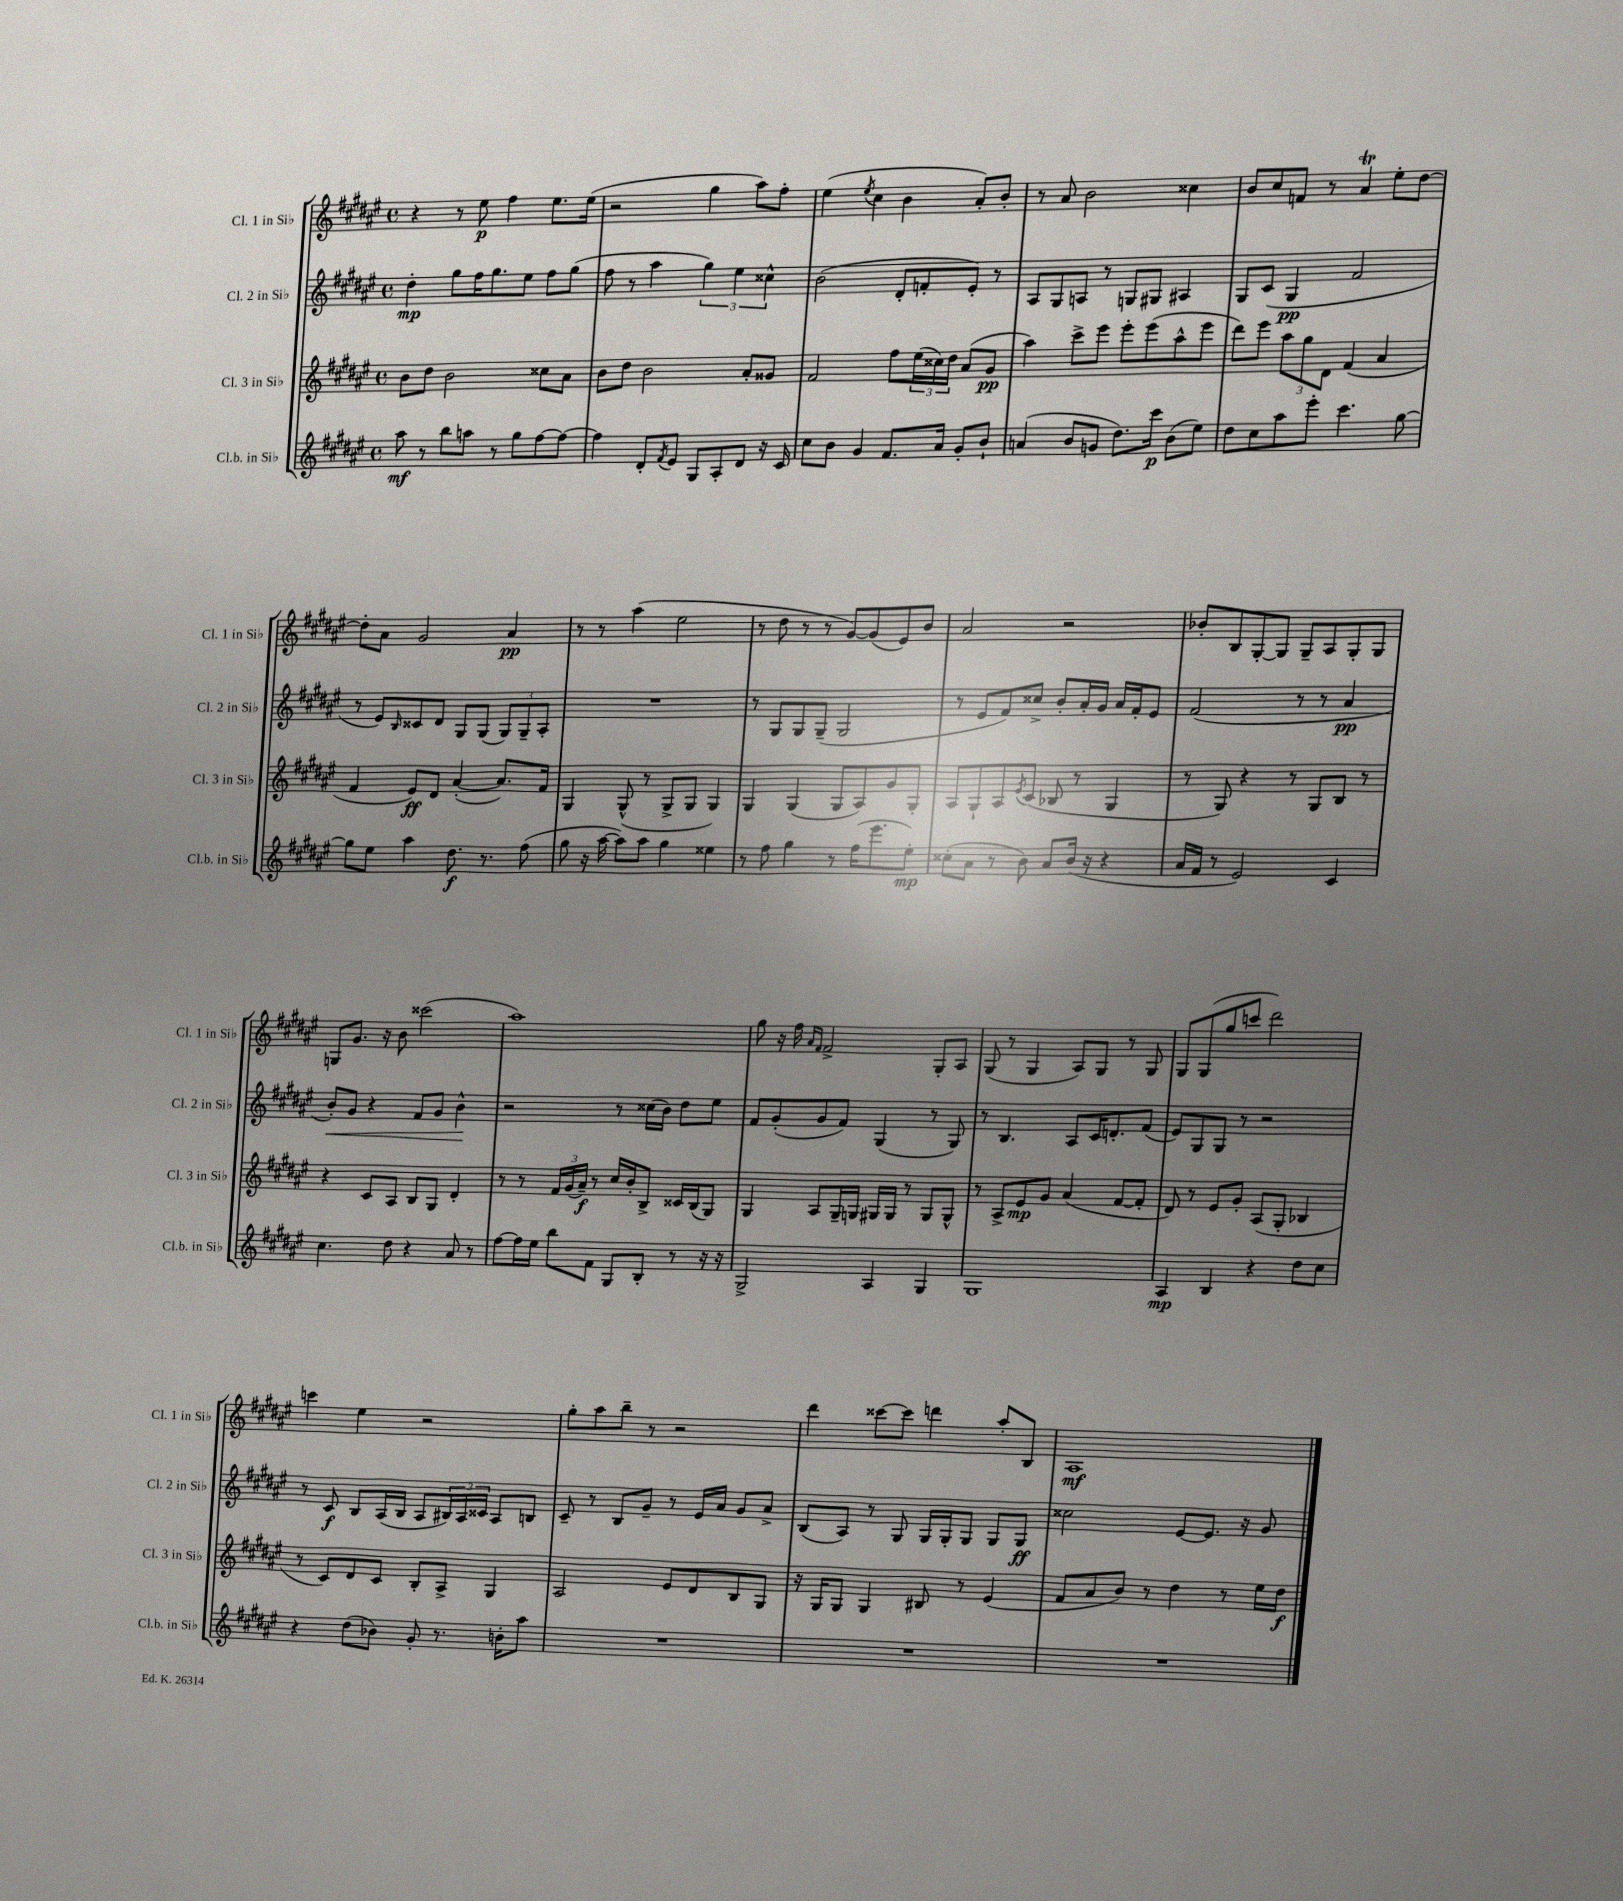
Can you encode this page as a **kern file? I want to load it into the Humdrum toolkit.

**kern	**kern	**kern	**kern
*staff4	*staff3	*staff2	*staff1
*clefG2	*clefG2	*clefG2	*clefG2
*k[f#c#g#d#a#e#]	*k[f#c#g#d#a#e#]	*k[f#c#g#d#a#e#]	*k[f#c#g#d#a#e#]
*M4/4	*M4/4	*M4/4	*M4/4
*met(c)	*met(c)	*met(c)	*met(c)
8aa#	8b	4dd#'	4r
8r	8dd#	.	.
8bb	2b	8gg#	8r
8aa	.	16ff#	8ee#
.	.	8.gg#	.
8r	.	.	4ff#
8gg#	.	8ee#	.
[8ff#	8cc##	8ff#	8.ee#
8ff#_	8a#	(8gg#	.
.	.	.	(16ee#
=	=	=	=
4ff#]	8b	8ff#	2r
.	8dd#	8r	.
8d#'	2b	4aa#	.
8qf#	.	.	.
8e#	.	.	.
8G#	.	6gg#)	4gg#
8A#'	.	.	.
.	.	6ee#	.
8d#	8a#'	.	8aa#)
.	.	6cc##^^	.
16r	8g##	.	8ff#'
16c#	.	.	.
=	=	=	=
8cc#	2f#	(2b	(4ee#
8b	.	.	.
.	.	.	8qee#
4g#	.	.	4cc#
8.f#	8ff#	8d#'	4b
.	(24ee#	8f'	.
.	24cc##)	.	.
16a#	.	.	.
.	24dd#	.	.
8g#'	(8a#	8e#')	8a#')
8b`	8g#	8r	8b'
=	=	=	=
(4a	4aa#)	8A#	8r
.	.	8G#	8a#
8b	8ccc#^	8A	2b
8g	8eee#	8r	.
8.dd#)	8eee#'	8G	.
.	(8eee#	8G#	.
16ccc#	.	.	.
(8b	8aa#^^	4A#	4cc##
8ee#)	8eee#	.	.
=	=	=	=
8dd#	8ddd#)	8G#	8b
8cc#	8eee#	(8c#	8cc#
8aa#	12aa#	4G#	8f
.	12gg#	.	.
8eee#'	.	.	8r
.	12d#	.	.
4.ccc#	(4f#	2f#	4a#
.	4a#	.	8ee#'
[8gg#	.	.	[8dd#
=	=	=	=
8gg#]	4f#	8r	8dd#']
8ee#	.	8e#)	8a#
.	.	16qqB	.
4aa#	8e#)	8c##	2g#
.	8d#	8d#	.
8.dd#	([4a#'	8G#	.
.	.	(8G#	.
8.r	.	.	.
.	8.a#])	12G#)	4a#
.	.	12G#~	.
(8ff#	.	.	.
.	.	12A#'	.
.	16f#	.	.
=	=	=	=
8gg#	4G#	1r	8r
16r	.	.	8r
[16aa#	.	.	.
8aa#])	(8G#^^	.	(4aa#
8aa#	8r	.	.
4gg#	8G#^	.	2ee#
.	8G#	.	.
4ee##	4G#)	.	.
=	=	=	=
8r	4G#	8r	8r
8ff#	.	8G#	8dd#
4gg#	(4G#	8G#	8r
.	.	(8G#~	8r
8r	8G#	2G#	[8g#)
(16ff#	8A#)	.	(8g#]
8.eee#	.	.	.
.	8g#	.	8e#)
8ee#')	8G#'	.	8b
=	=	=	=
(8cc##'	8A#	8r	2a#
8a#	8G#`	8e#	.
8r	8A#	8f#)	.
.	8qe#	.	.
8b)	(8c#	8cc##^	.
8a#	8B-	8b'	2r
(16b	8r	16a#'	.
16r	.	16g#	.
4r	4G#	16a#	.
.	.	16f#'	.
.	.	8e#	.
=	=	=	=
16a#	8r	(2f#	8b-'
16f#	.	.	.
8r	8G#)	.	8B
2e#)	4r	.	[8G#'
.	.	.	8G#]
.	8r	8r	8G#~
.	8G#	8r	8A#
4c#	8B	4a#	8G#'
.	8r	.	8G#
=	=	=	=
4.cc#	4r	8b')	8G
.	.	8g#	8.g#
.	8c#	4r	.
.	.	.	16r
8dd#	8A#	.	8b
4r	8B	8f#	(2ccc##
.	8G#	8g#	.
8a#	4d#'	4b^^	.
8r	.	.	.
=	=	=	=
[8ff#	8r	2r	1aa#)
16ff#]	8r	.	.
16ee#	.	.	.
8bb	24f#	.	.
.	(24g#	.	.
.	24a#~)	.	.
8f#	8r	.	.
8G#	16cc#	8r	.
.	16b'	.	.
8B'	8B^	(16cc##	.
.	.	16b)	.
8r	16c##	8dd#	.
.	(16B	.	.
16r	8G#)	8ee#	.
16r	.	.	.
=	=	=	=
2G#^	4G#	8f#	8gg#
.	.	(8g#'	16r
.	.	.	16ff#
.	.	.	16qqa#
.	.	.	16qqf#
.	8A#	8g#	2f#^
.	16G#~	8f#)	.
.	16G	.	.
4A#	16G#	(4G#	.
.	16G#	.	.
.	8r	.	.
4G#	8G#	8r	8G#'
.	8G#^^	8G#)	8A#
=	=	=	=
1G#	8r	8r	(8G#
.	8A#^	4.B	8r
.	8e#	.	4G#
.	8g#	.	.
.	(4a#	8A#	8A#)
.	.	16c#	8G#
.	.	8.d'	.
.	[8f#	.	8r
.	8f#']	(8f#	8G#
=	=	=	=
4A#	8d#)	8e#)	8G#
.	8r	8G#	(8G#
4B	8e#	8G#	8gg#
.	8g#'	8r	8ccc
4r	(8A#	2r	2ddd#)
.	8G#'	.	.
8dd#	4B-	.	.
8cc#	.	.	.
=	=	=	=
4r	8r	8r	4ccc
.	8c#)	8c#	.
(8dd#	8d#	8B	4ee#
8b-)	8c#	(16A#	.
.	.	16B	.
8g#'	8B'	8A#	2r
8.r	8A#^	24B#)	.
.	.	24A#	.
.	.	24c##	.
.	4G#	8A#	.
16b'	.	.	.
8aa#	.	8B	.
=	=	=	=
1r	2A#	8c#~	8gg#'
.	.	8r	8aa#
.	.	8B	8bb~
.	.	8g#~	8r
.	8e#	8r	2r
.	8d#	16e#	.
.	.	16a#	.
.	8B	8g#	.
.	8G#	8a#^	.
=	=	=	=
1r	16r	(8B	4ddd#
.	16G#	.	.
.	8G#	8A#)	.
.	4G#	8r	[8ccc##
.	.	8G#	8ccc##]
.	8B#	16G#	4ddd
.	.	16G#'	.
.	8r	8G#	.
.	(4e#	8G#	8aa#'
.	.	8G#	8B
=	=	=	=
1r	8f#	2cc##	1A#
.	8a#	.	.
.	8b)	.	.
.	8r	.	.
.	4dd#	[8e#	.
.	.	8.e#]	.
.	8r	.	.
.	.	16r	.
.	16ee#	8g#	.
.	16dd#	.	.
==	==	==	==
*-	*-	*-	*-
